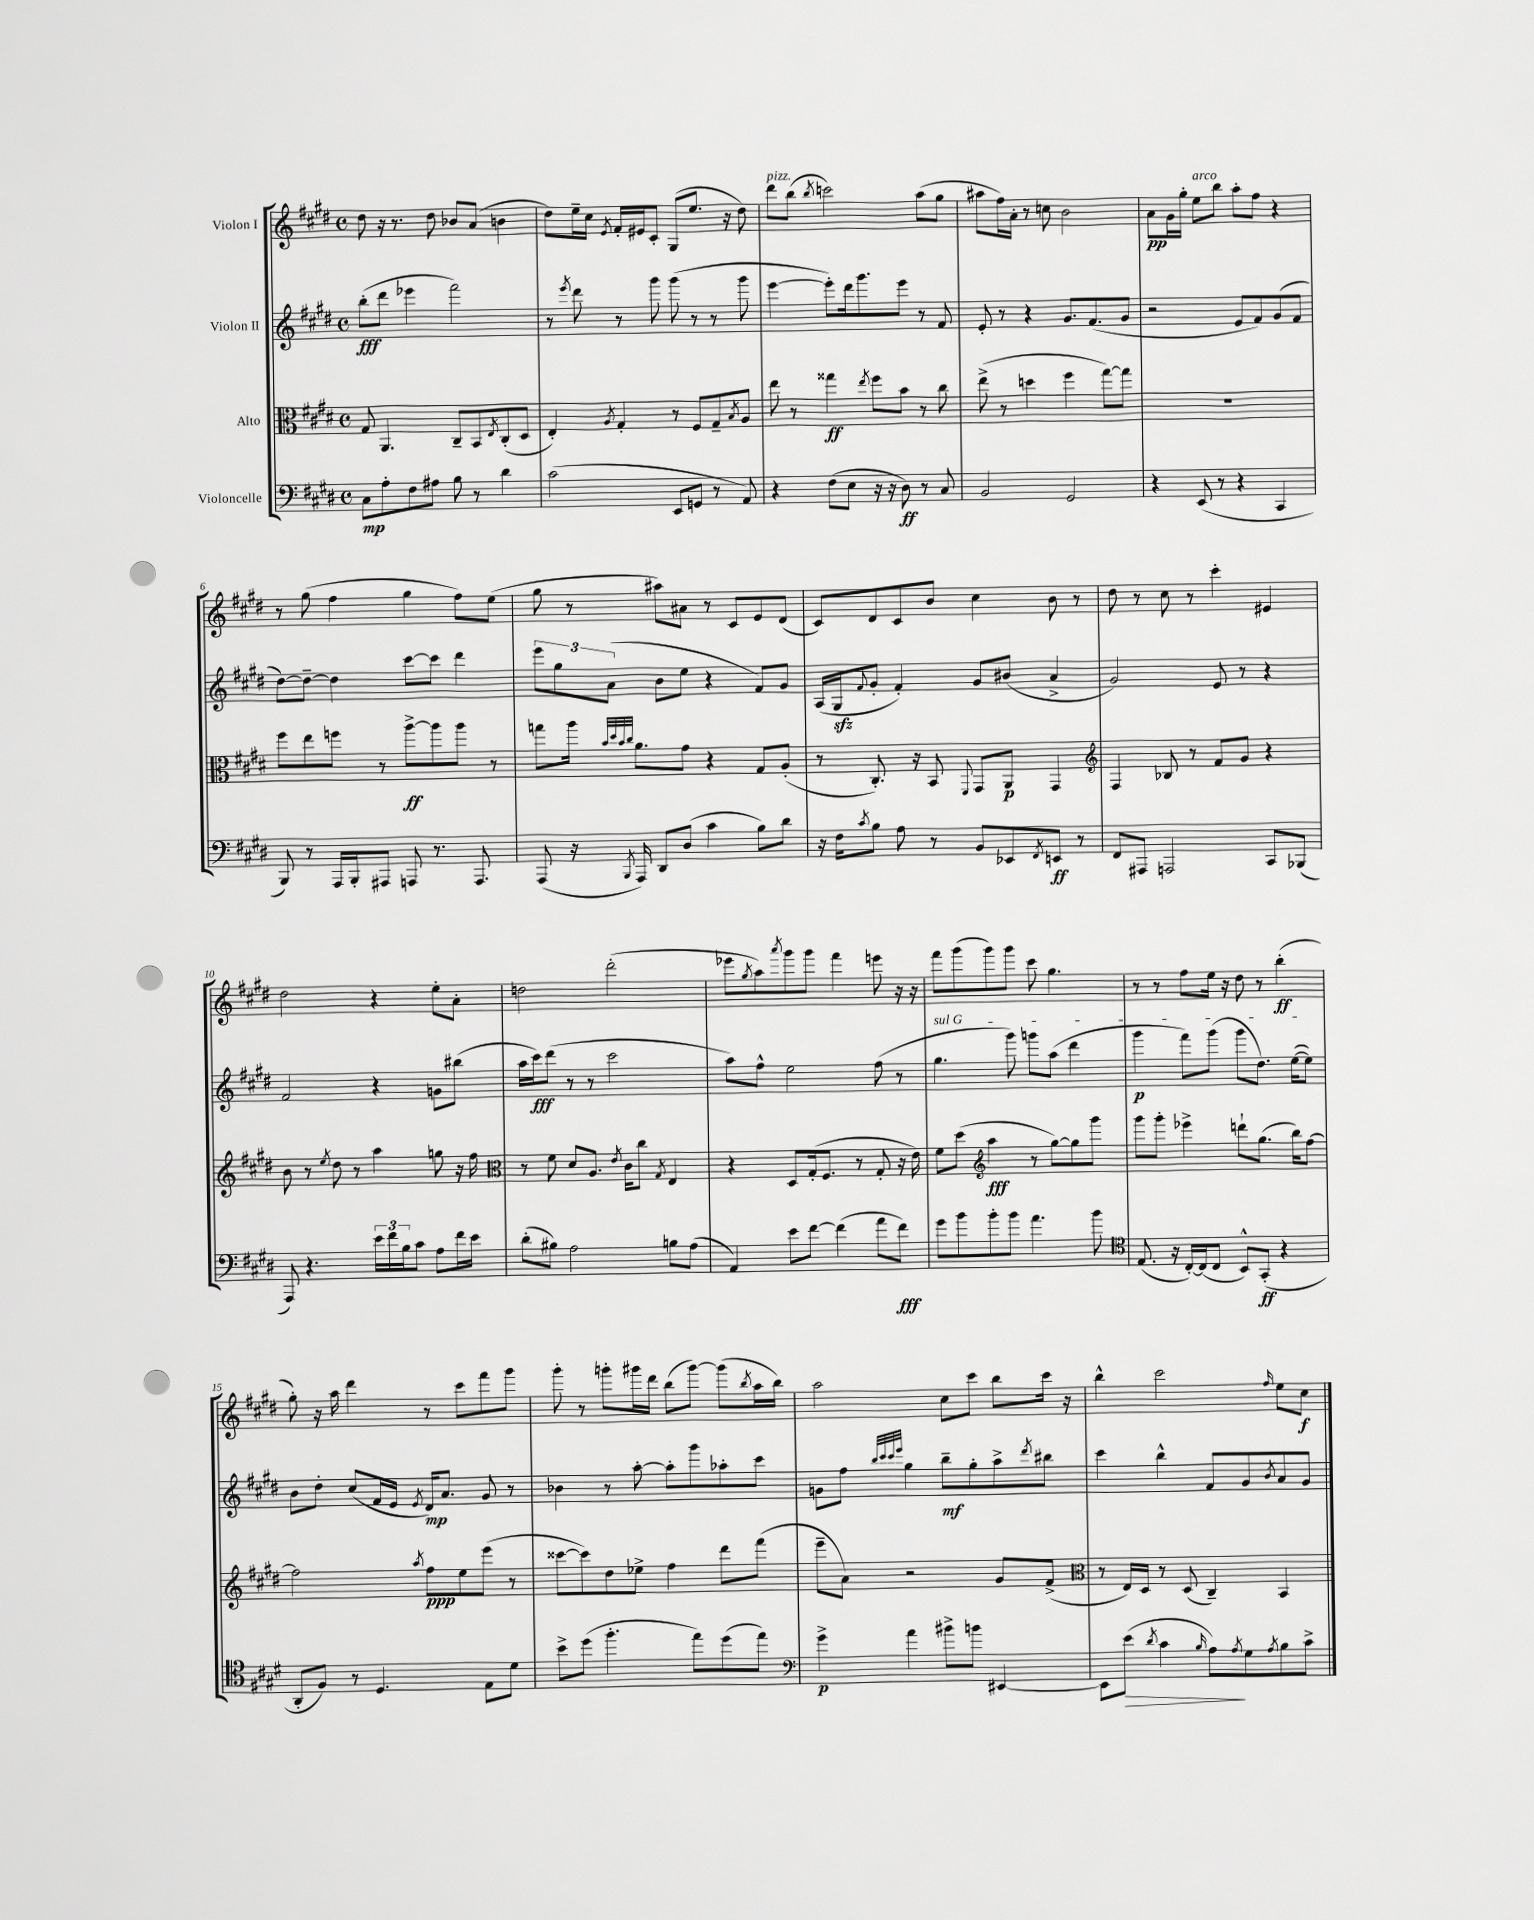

**kern	**kern	**kern	**kern
*staff4	*staff3	*staff2	*staff1
*clefF4	*clefC3	*clefG2	*clefG2
*k[f#c#g#d#]	*k[f#c#g#d#]	*k[f#c#g#d#]	*k[f#c#g#d#]
*M4/4	*M4/4	*M4/4	*M4/4
*met(c)	*met(c)	*met(c)	*met(c)
8C#\L	8G#/	(8bb'\L	8dd#\
8A'\	4.AA/	8ddd#\J	16r
.	.	.	8.r
8F#\	.	4eee-\	.
8A#\J	.	.	8dd#\
8B\	8C#~/L	2fff#\)	8b-/L
8r	8BB/	.	(8a/J
.	8qE/	.	.
4d#\	(8C#'/	.	4b\
.	8D#/J	.	.
=	=	=	=
(2c#\	4E'/)	8r	8dd#\L)
.	.	8qeee/	.
.	.	8ddd#\	16ee~\L
.	.	.	16cc#\JJ
.	8qA/	.	8qe/
.	4G#'/	8r	16f#'/LL
.	.	.	16e#/J
.	.	8ggg#\	8c#'/J
8EE/L	8r	(8ggg#\	(8G#/L
8GG/J	8F#/L	8r	8.ee/J
8r	8G#~/	8r	.
.	.	.	16r
.	8qB/	.	.
8AA/)	8A/J	8ggg#\	8dd#\)
=	=	=	=
4r	8ee\	[4eee\	8ddd#\L
.	8r	.	(8bb\J
.	.	.	8qbb/
(8F#\L	4gg##\	8eee'\]L)	2ccc\)
8E\J	.	16ddd#\k	.
.	.	8.ggg#\	.
.	8qee/	.	.
16r	8ff#\L	.	.
16r	.	.	.
8D#\)	8b\J	8eee\J	.
8r	8r	8r	(8aa\L
8C#/	8cc#\	8f#/	8gg#\J
=	=	=	=
2BB/	(8ee^\	8e'/	8aa#\L
.	8r	8r	16ff#\L)
.	.	.	16a'\JJ
.	4dd\	4r	8r
.	.	.	8cc\
2GG#/	4ff#\	8.g#/L	2b\
.	.	(8.f#/	.
.	[8gg#\L)	.	.
.	8gg#\]J	8g#/J	.
=	=	=	=
4r	1r	2r	8a\L
.	.	.	16g#\L
.	.	.	16gg#'\JJ
(8EE/	.	.	8ee\L
8r	.	.	8bb\J
4r	.	8e/L	8aa'\L
.	.	8f#/)	8ff#\J
4CC#/	.	(8g#/	4r
.	.	8f#/J	.
=	=	=	=
8BBB/)	8ff#\L	[8dd#\L)	8r
8r	8ee\	8dd#~\_J	(8gg#\
16AAA/LL	8ff\J	4dd#\]	4ff#\
16BBB'/J	.	.	.
8AAA#/J	8r	.	.
8AAA/	[8aa^\L	[8ccc#\L	4gg#\
8.r	8aa\]	8ccc#\]J	.
.	8aa\J	4ddd#\	8ff#\L)
8.AAA/	.	.	.
.	8r	.	(8ee\J
=	=	=	=
(8AAA/	8gg\L	12eee\L	8gg#\
.	.	12gg#\	.
16r	16aa\Jk	.	8r
.	.	(12a\J	.
.	32qqb/LLL	.	.
.	32qqdd#/	.	.
.	32qqb/	.	.
8qBBB/	32qqcc#/JJJ	.	.
16AAA/)	8.a\L	.	.
8DD#/L	.	8b\L	8aa#\L)
(8D#/J	8g#\J	8ee\J	8a#\J
4c#\	4r	4r	8r
.	.	.	8c#/L
8B\L)	8G#/L	8f#/L)	8e/
8d#\J	(8A'/J	8g#/J	(8d#/J
=	=	=	=
16r	8r	(16A/LL	8c#/L)
16F#\LK	.	16G#/J	.
8qc#/	.	8qqf#/	.
8B\J	8.C#'/)	8g#'/J	8d#/
8A\	.	4f#'/)	8c#/
.	16r	.	.
8r	8BB/	.	8b/J
.	8qqFF#/	.	.
8BB/L	8GG#/L	8g#/L	4cc#\
8EE-/	8AA/J	(8b#/J	.
8qFF#/	.	.	.
8EE/J	4GG#/	4a^/	8b\
8r	.	.	8r
=	=	=	=
*	*clefG2	*	*
8FF#/L	4F#/	2g#/)	8dd#\
8AAA#/J	.	.	8r
2AAA/	8B-/	.	8cc#\
.	8r	.	8r
.	8f#/L	8e/	4ccc#'\
.	8g#/J	8r	.
8CC#/L	4r	4r	4e#/
(8BBB-/J	.	.	.
=	=	=	=
8AAA/)	8b\	2f#/	2dd#\
4.r	8r	.	.
.	8qee/	.	.
.	8dd#\	.	.
.	8r	.	.
24e\LL	4aa\	4r	4r
24f#\	.	.	.
24B\J	.	.	.
8c#\J	.	.	.
8A\L	8gg\	8g\L	8ee'\L
16f#\L	16r	(8bb#\J	8a'\J
16e\JJ	16ff#\	.	.
=	=	=	=
*	*clefC3	*	*
(8d#'\L	8r	16aa\LL	2dd\
.	.	16ccc#\J)	.
8B#\J)	8f#\	(8ddd#\J	.
2A\	8d#/L	8r	.
.	8.A/J	8r	.
.	.	2ccc#\	(2ddd#'\
.	8qe/	.	.
.	16c#\LK	.	.
.	8cc#\J	.	.
.	8qG#/	.	.
8B\L	4E/	.	.
(8A\J	.	.	.
=	=	=	=
4AA/)	4r	8aa\L)	8eee-\L
.	.	.	8qgg#/
.	.	8ff#^^\J	8aa\)
.	.	.	8qaaa/
8e\L	8D#/L	2ee\	8ggg#\
[8f#\J	(16G#'/k	.	8ggg#\J
.	8.F#/J	.	.
(4f#\]	.	.	4fff#\
.	8r	.	.
8a\L	8G#'/	(8ff#\	8eee\
8f#\J)	16r	8r	16r
.	16e\)	.	16r
=	=	=	=
8g#\L	8f#\L	4.gg#\	8fff#\L
8b\	(8dd#\J	.	(8ggg#\
*	*clefG2	*	*
8b'\	4aa\	.	8ggg#\)
8b\J	.	8ggg#\)	8ggg#\J
4.a\	8r	8ggg\L	8ccc#\
.	[8gg#\L)	(8aa\J	4.gg#\
.	8gg#\]	4ddd#\	.
8b\	8ggg#\J	.	.
=	=	=	=
*clefC4	*	*	*
(8.E/	8ggg#\L	4ggg#\	8r
.	8ggg#'\J	.	8r
16r	.	.	.
[16C#'/LL)	4eee-^\	8fff#\L)	8ff#\L
(16C#/]J	.	.	.
8C#/J	.	(8ggg#\J	16ee\Jk
.	.	.	16r
8BB^^/L)	8ddd`\L	8ggg#\L	8dd#\
(8GG#'/J	(8.gg#\J	8.dd#\J)	8r
4r	.	.	(4bb'\
.	16bb\LK)	([16ee\LK	.
.	[8ff#\J	8ee\]J)	.
=	=	=	=
8AA'/L	2ff#\]	8b\L	8gg#'\)
8F#/J)	.	8dd#'\J	16r
.	.	.	16aa\
8r	.	(8cc#/L	4ddd#\
4.D#/	.	16f#/L	.
.	.	16e/JJ	.
.	8qaa/	8qe/	.
.	8ff#\L	16d#/LK)	8r
.	.	8.a/J	.
.	8ee\	.	8ccc#\L
8E\L	(8eee\J	8g#/	8fff#\
8d#\J	8r	8r	8ggg#\J
=	=	=	=
8b^\L	[8ccc##\L	4b-\	8ggg#'\
(8dd#\J	8ccc##\])	.	8r
4.ff#'\	8dd#\	8r	8ggg'\L
.	8ee-^\J	[8aa'\	16ggg#\L
.	.	.	16ddd#\JJ
.	4ff#\	8aa'\]L	(8bb\L
8ee\L)	.	8ggg#\	[8ggg#\J)
(8dd#\	8ddd#\L	8aa-'\	(8ggg#\]L
.	.	.	8qbb/
8ee\J)	(8fff#\J	8ccc#\J	16aa\L
.	.	.	16bb\JJ)
=	=	=	=
*clefF4	*	*	*
4g#^\	8eee~\L	8g\L	2aa\
.	8a\J)	8ff#\J	.
.	.	32qqbb/LLL	.
.	.	32qqccc#/	.
.	.	32qqccc#/	.
.	.	32qqeee/JJJ	.
4a\	2r	4gg#\	.
8b#^\L	.	8bb~\L	8cc#\L
8b\J	.	8gg#'\	8ccc#\J
[4EE#/	8g#/L	8aa^\	8bb\L
.	.	8qddd#/	.
.	(8f#^/J	8bb#\J	16ccc#\Jk
.	.	.	16r
=	=	=	=
*	*clefC3	*	*
8EE#\]L	8r	4ccc#\	4bb^^\
(8e\J	16E/LL)	.	.
.	16D#/JJ	.	.
8qd#/	.	.	.
4c#\	8r	4bb^^\	2ccc#\
.	(8D#/	.	.
16qqB/	.	.	.
8A\L)	4C#~/)	8f#/L	.
8qA/	.	.	.
8G#\	.	8g#/	.
8qA/	.	8qb/	16qqff#/
8B\	4BB/	8a/	8ee\L
8c#^\J	.	8g#/J	8cc#\J
==	==	==	==
*-	*-	*-	*-
